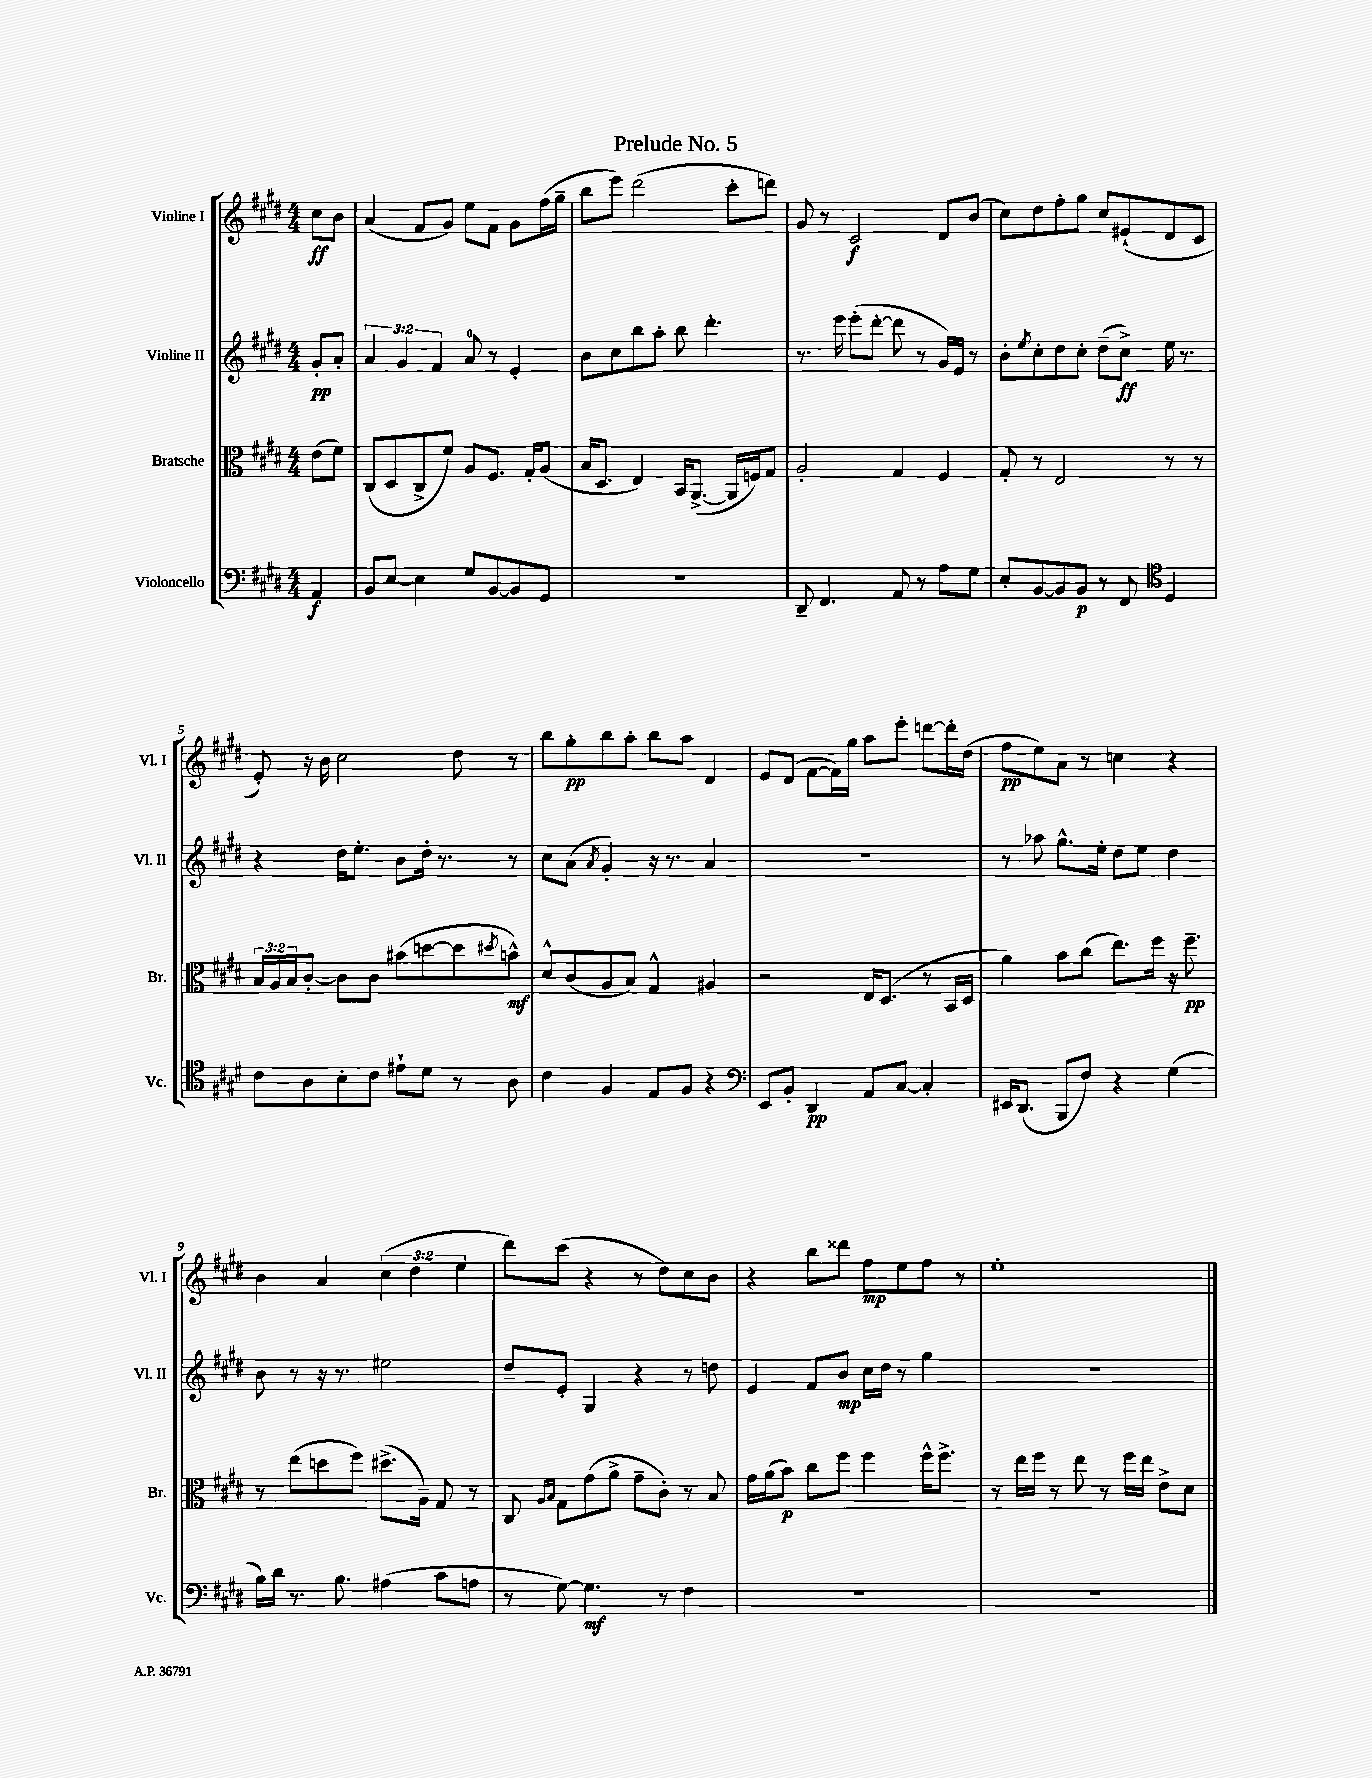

**kern	**kern	**kern	**kern
*staff4	*staff3	*staff2	*staff1
*clefF4	*clefC3	*clefG2	*clefG2
*k[f#c#g#d#]	*k[f#c#g#d#]	*k[f#c#g#d#]	*k[f#c#g#d#]
*M4/4	*M4/4	*M4/4	*M4/4
4AA	(8e	8g#'	8cc#
.	8f#)	8a'	8b
=	=	=	=
8BB	(8C#	6a	(4a
[8E	8D#	.	.
.	.	6g#	.
4E]	8C#^	.	8f#
.	.	6f#	.
.	8f#)	.	8g#)
8G#	8A	8a	8ee
[8BB	8.F#	8r	8f#
8BB]	.	4e'	8g#
.	16G#'	.	.
8GG#	(8A	.	(16ff#
.	.	.	16gg#~
=	=	=	=
1r	16B	8b	8bb
.	8.D#	.	.
.	.	8cc#	8eee)
.	4E)	8bb	(2ddd#
.	.	8aa'	.
.	16BB	8bb	.
.	([8.AA^	.	.
.	.	4.ddd#'	.
.	16AA]	.	8ccc#'
.	16F)	.	.
.	8G#	.	8ddd)
=	=	=	=
8DD#~	2A'	8.r	8g#
4.FF#	.	.	8r
.	.	16eee	.
.	.	(8eee'	2c#
.	.	[8ddd#'	.
8AA	4G#	8ddd#]	.
8r	.	8r	.
8A	4F#	16g#)	8d#
.	.	16e	.
8G#	.	8r	(8b
=	=	=	=
8E'	8G#'	8b'	8cc#)
.	.	8qee	.
[8BB	8r	8cc#'	8dd#
8BB]	2E	8dd#	8ff#'
8BB	.	8cc#'	8gg#
8r	.	(8dd#~	8cc#
8FF#	.	8cc#^)	(8e#`
*clefC4	*	*	*
4D#	8r	16ee	8d#
.	.	8.r	.
.	8r	.	8c#
=	=	=	=
8c#	24B	4r	8e')
.	24A	.	.
.	24B	.	.
8A	[8c#'	.	16r
.	.	.	16b
8B'	8c#]	16dd#	2cc#
.	.	8.ee'	.
8c#	8c#	.	.
8e#`	(8b#	8b	.
8d#	[8dd	16dd#'	.
.	.	8.r	.
8r	8dd]	.	8dd#
.	8qdd#	.	.
8A	8b^^)	8r	8r
=	=	=	=
4c#	8d#^^	8cc#	8bb
.	(8c#	(8a	8gg#'
.	.	8qa	.
4F#	8A	4g#')	8bb
.	8B)	.	8aa'
8E	4G#^^	16r	8bb
.	.	8.r	.
8F#	.	.	8aa
4r	4A#	4a	4d#
=	=	=	=
*clefF4	*	*	*
8EE	2r	1r	8e
8BB'	.	.	(8d#
4DD#	.	.	[8f#
.	.	.	16f#])
.	.	.	16gg#
8AA	16E	.	8aa
.	(8.D#	.	.
[8C#	.	.	8eee'
4C#']	8r	.	[8ddd
.	16BB	.	16ddd']
.	16D#	.	(16dd#
=	=	=	=
16EE#	4a)	8r	8ff#
(8.DD#	.	.	.
.	.	8aa-	8ee)
8BBB	8b	8.gg#^^	8a
8F#)	(8cc#	.	8r
.	.	16ee'	.
4r	8.ee)	8dd#	4cc
.	.	8ee	.
.	16ff#	.	.
(4G#	16r	4dd#	4r
.	8.ff#~	.	.
=	=	=	=
16B)	8r	8b	4b
16d#	.	.	.
8.r	(8ee	8r	.
.	8dd	16r	4a
8.B	.	8.r	.
.	8ff#)	.	.
(4A#	(8.dd#^	2ee#	(6cc#
.	.	.	6dd#
.	16A~)	.	.
8c#	8G#	.	.
.	.	.	6ee
8A	8r	.	.
=	=	=	=
8r	8C#	8dd#~	8ddd#)
.	16qqA	.	.
.	16qqB	.	.
[8G#)	8G#	8e'	(8ccc#
4.G#]	(8g#	4G#	4r
.	8a^	.	.
.	8g#~	4r	8r
8r	8c#')	.	8dd#)
4F#	8r	8r	8cc#
.	8B	8dd	8b
=	=	=	=
1r	16g#	4e	4r
.	(16a	.	.
.	8b)	.	.
.	8cc#	8f#	8bb
.	8ff#	8b	8ddd##
.	4ff#	16cc#	8ff#
.	.	16dd#	.
.	.	8r	8ee
.	16ff#^^	4gg#	8ff#
.	8.ff#^	.	.
.	.	.	8r
=	=	=	=
1r	8r	1r	1ee'
.	16ee	.	.
.	16ff#	.	.
.	8r	.	.
.	8ee	.	.
.	8r	.	.
.	16ff#	.	.
.	16ee	.	.
.	8e^	.	.
.	8d#	.	.
==	==	==	==
*-	*-	*-	*-
